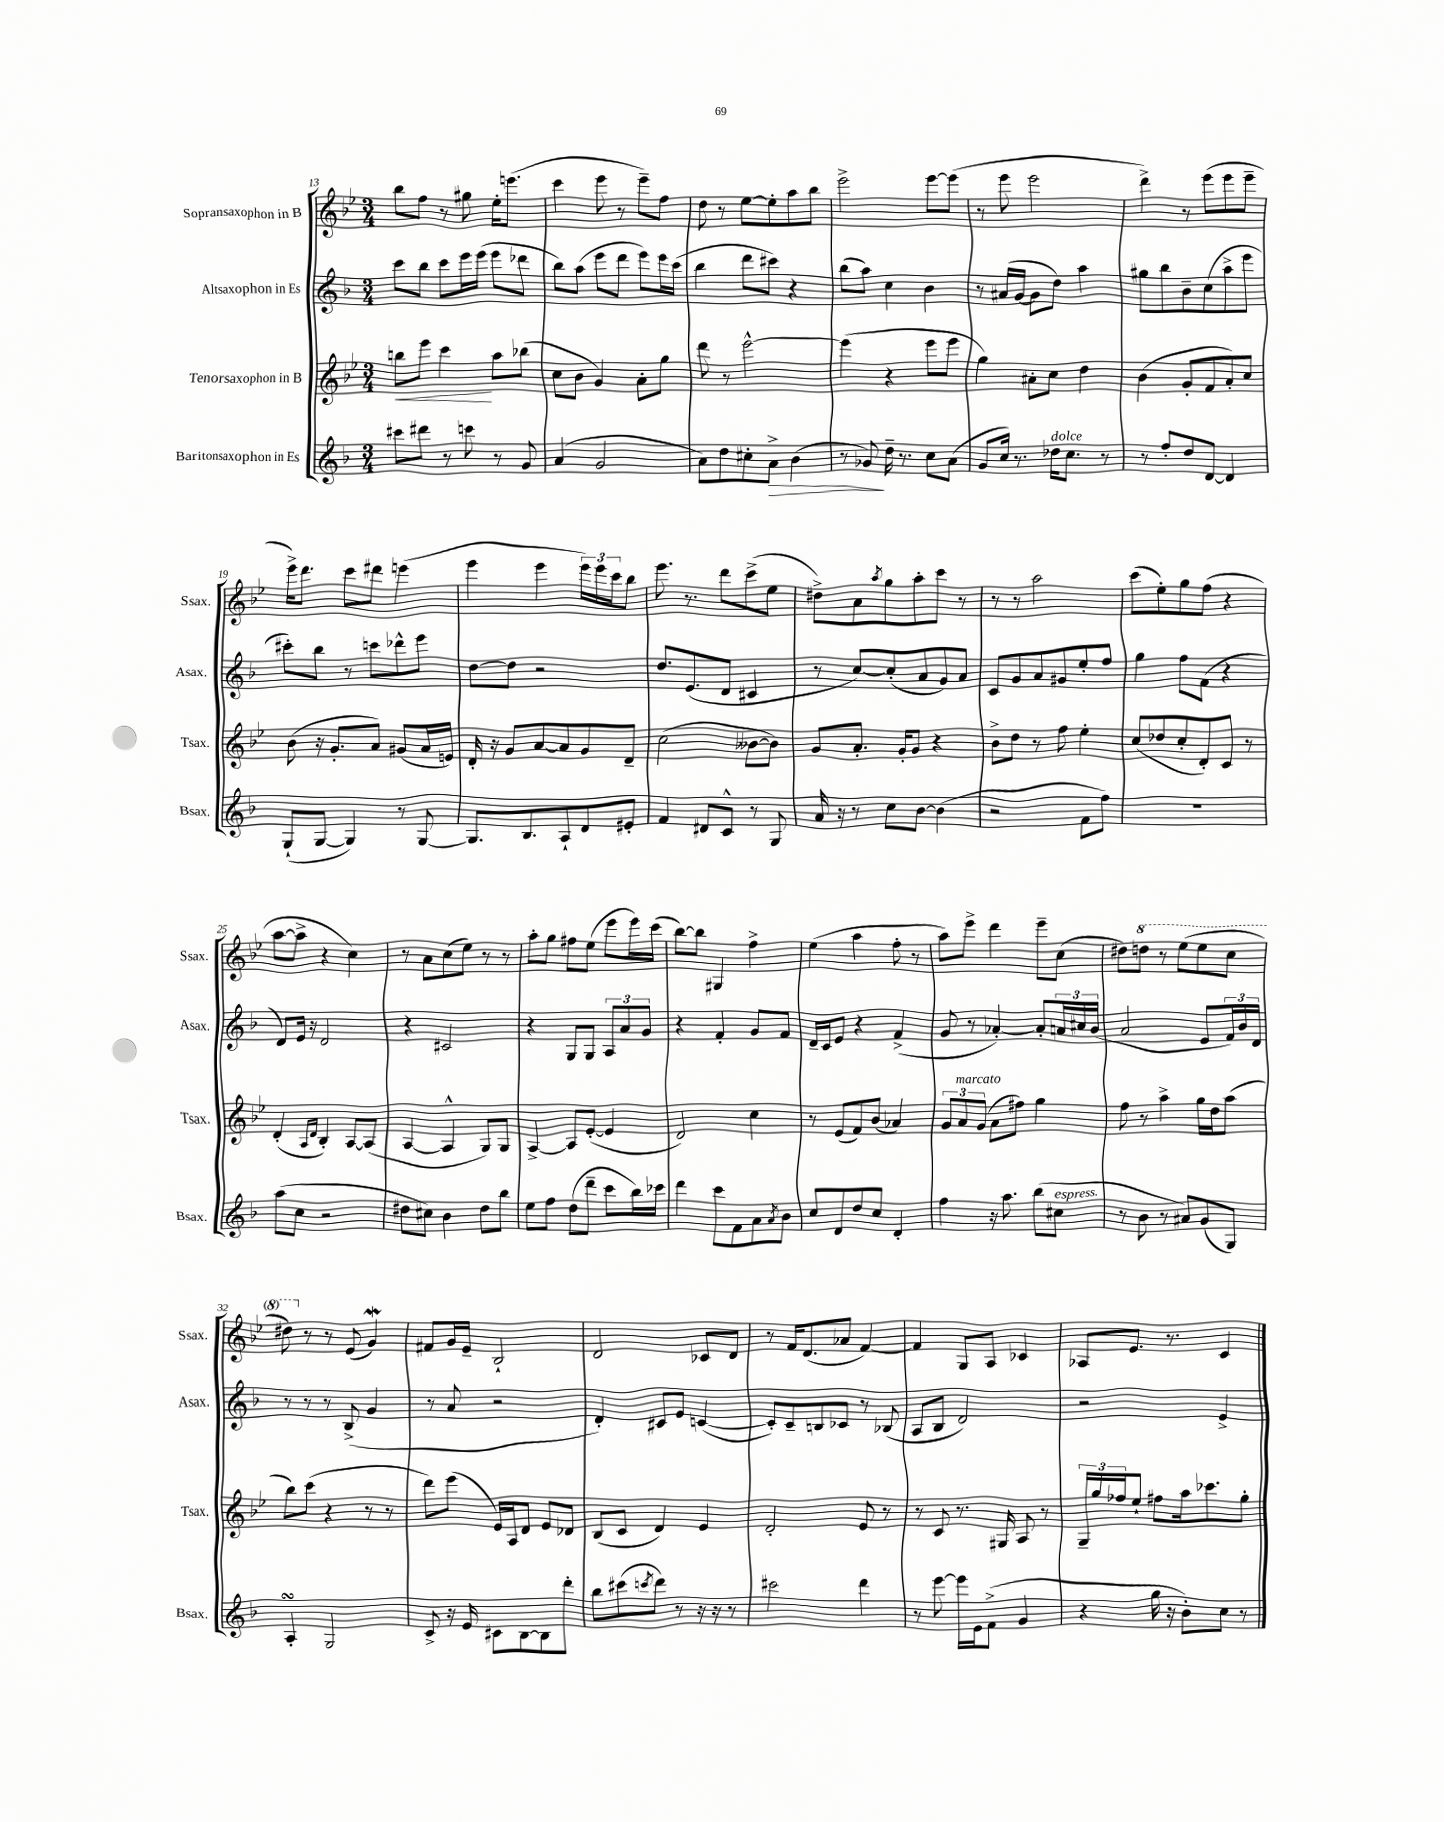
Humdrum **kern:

**kern	**dynam	**kern	**dynam	**kern	**kern
*part4	*part4	*part3	*part3	*part2	*part1
*staff4	*staff4	*staff3	*staff3	*staff2	*staff1
*I"Baritonsaxophon in Es	*	*I"Tenorsaxophon in B	*	*I"Altsaxophon in Es	*I"Sopransaxophon in B
*I'Bsax.	*	*I'Tsax.	*	*I'Asax.	*I'Ssax.
*clefG2	*	*clefG2	*	*clefG2	*clefG2
*k[b-]	*	*k[b-e-]	*	*k[b-]	*k[b-e-]
*M3/4	*	*M3/4	*	*M3/4	*M3/4
=13	=13	=13	=13	=13	=13
!	!	!	!LO:HP:b	!	!
8ccc#X\L	.	8bbn\L	<	8ccc\L	8bb-\L
8ddd#X\J	.	8eee-\J	.	8bb-\J	8ff\J
8r	.	4ccc\	.	8ccc\L	8r
8cccn\	.	.	.	16eee\L	8gg#X\
.	.	.	.	(16eee\JJ	.
8r	.	8aa\L	[	8eee\L	16ee-'\KL
.	.	.	.	.	(8.eeen\J
8g/	.	(8bb-X\J	.	8ddd-X\J	.
=14	=14	=14	=14	=14	=14
(4a/	.	8cc\L	.	8bb-\L)	4ccc\
.	.	8b-\J	.	(8aa\J	.
2g/	.	4g/)	.	8eee\L	8eee-\
.	.	.	.	8ddd\J	8r
.	.	8a'\L	.	8eee\L)	8eee-~\L)
.	.	8gg\J	.	16eee\L	8ff\J
.	.	.	.	(16ccc\JJ	.
=15	=15	=15	=15	=15	=15
8a\L)	.	8ddd\	.	4bb-\	8dd\
8dd\	.	8r	.	.	8r
8cc#X'\	.	[2eee-^^\	.	8ddd\L	[8ee-\L
!	!LO:HP:b	!	!	!	!
8a^\J	>	.	.	8ccc#X\J)	8ee-'\]
(4b-\	.	.	.	4r	8aa\
.	.	.	.	.	8bb-\J
=16	=16	=16	=16	=16	=16
8r	.	(4eee-\]	.	(8bb-\L	2eee-^\
8g-X/)	.	.	.	8aa\J)	.
16dd~\	]	4r	.	4cc\	.
8.r	.	.	.	.	.
8cc\L	.	8eee-\L	.	4b-\	[8eee-\L
(8a\J	.	8eee-\J	.	.	(8eee-\J]
=17	=17	=17	=17	=17	=17
8g/L	.	4gg\)	.	8r	8r
16cc/Jk)	.	.	.	(16a#X/LL	8eee-\
8.r	.	.	.	[16g/JJ	.
.	.	8a#X'\L	.	8g\L]	2eee-\
!LO:TX:a:i:t=dolce	!	!	!	!	!
16dd-X\KL	.	8cc\J	.	8dd\J)	.
8.cc\J	.	.	.	.	.
.	.	4dd\	.	4aa\	.
8r	.	.	.	.	.
=18	=18	=18	=18	=18	=18
8r	.	(4b-\	.	8gg#X\L	4ddd^\)
8ff'/L	.	.	.	8bb-\	.
8dd/	.	8g'/L	.	8b-~\	8r
[8d/J	.	8f/	.	(8cc\	(8eee-\L
4d/]	.	8a'/)	.	8aa^\	8eee-\
.	.	8cc/J	.	8eee\J	8eee-~\J
!!LO:LB:g=z
=19	=19	=19	=19	=19	=19
(8G`/L	.	(8b-\	.	8ccc#X'\L)	16eee-^\KL)
.	.	.	.	.	8.ddd\J
[8G/J	.	16r	.	8bb-\J	.
.	.	8.g'/L	.	.	.
4G/])	.	.	.	8r	8ccc\L
.	.	8a/J)	.	8cccn\L	8ddd#X\J
8r	.	(8g#X/L	.	8ddd-X^^\	(4eeen\
[8G/	.	16a/L	.	8eee\J	.
.	.	16en/JJ)	.	.	.
=20	=20	=20	=20	=20	=20
8.G/L]	.	16d'/	.	[8dd\L	4eee-\
.	.	16r	.	.	.
.	.	8g/L	.	8dd\J]	.
8.B-/	.	.	.	.	.
.	.	[8a/	.	2r	4eee-\
8A`/	.	8a/]	.	.	.
8d/	.	8g/	.	.	24eee-\LL)
.	.	.	.	.	24eee-\
.	.	.	.	.	24ccc\J
8e#X'/J	.	8d~/J	.	.	8bb-\J
=21	=21	=21	=21	=21	=21
4f/	.	(2cc\	.	8.dd/L	8.eee-\
.	.	.	.	(8.e/	8.r
8d#X/L	.	.	.	.	.
8c^^/J	.	.	.	8d/J	8ddd\L
8r	.	[8b--X\L	.	4c#X/	(8ccc^\
8G/	.	8b--\J])	.	.	8ee-\J
=22	=22	=22	=22	=22	=22
16a/	.	8g/L	.	8r	8dd#X^\L)
16r	.	.	.	.	.
8r	.	8.a'/J	.	[8cc/L)	8a\
.	.	.	.	.	8qaa/
8cc\L	.	.	.	(8cc'/]	8gg\
.	.	16g'/KL	.	.	.
[8b-\J	.	8g/J	.	8a/	8aa'\
(4b-\]	.	4r	.	8g/)	8ccc\J
.	.	.	.	8a/J	8r
=23	=23	=23	=23	=23	=23
2r	.	8b-^\L	.	8c/L	8r
.	.	8dd\J	.	8g/	8r
.	.	8r	.	8a/	2aa\
.	.	8ff\	.	8g#X/	.
8f\L	.	4ee-'\	.	8ee'/	.
8ff\J)	.	.	.	8ff/J	.
=24	=24	=24	=24	=24	=24
2.r	.	(8cc/L	.	4gg\	(8ccc\L
.	.	8dd-X/	.	.	8ee-'\)
.	.	8cc'/	.	8ff\L	8gg\
.	.	8d'/)	.	(8f\J	(8ff\J
.	.	8c/J	.	4r	4r
.	.	8r	.	.	.
!!LO:LB:g=z
=25	=25	=25	=25	=25	=25
(8aa\L	.	(4d'/	.	8d/L)	[8aa\L
8cc\J	.	.	.	16e/Jk	8aa^\J]
.	.	.	.	16r	.
.	.	16qqA/LL	.	.	.
.	.	16qqd/JJ	.	.	.
2r	.	4B-'/)	.	2d/	4r
.	.	[8A/L	.	.	4cc\)
.	.	(8A/J]	.	.	.
=26	=26	=26	=26	=26	=26
8dd#X\L	.	[4A/	.	4r	8r
8cc#X\J)	.	.	.	.	8a\L
4b-\	.	4A^^/]	.	2c#X/	(8cc\
.	.	.	.	.	8ee-\J)
8dd#\L	.	8G/L)	.	.	8r
8bb-\J	.	8G/J	.	.	8r
=27	=27	=27	=27	=27	=27
8ee\L	.	[4A^/	.	4r	8aa'\L
8ff\J	.	.	.	.	8gg\J
(8dd\L	.	8A/L]	.	8G/L	8ff#X\L
8ddd~\J	.	([8e-'/J	.	8G/J	(8ee-\J
8ccc\L	.	4e-/]	.	12A/L	8eee-\L
.	.	.	.	12a/	.
16bb-\L)	.	.	.	.	16eee-\L)
.	.	.	.	12g/J	.
16ccc-X\JJ	.	.	.	.	(16ccc\JJ
=28	=28	=28	=28	=28	=28
4ddd\	.	2d/)	.	4r	[8bb-\L)
.	.	.	.	.	8bb-\J]
8ccc\L	.	.	.	4f'/	4G#X/
8f\	.	.	.	.	.
8a\	.	4cc\	.	8g/L	4ff^\
8qa/	.	.	.	.	.
8b-\J	.	.	.	8f/J	.
=29	=29	=29	=29	=29	=29
8cc/L	.	8r	.	16d~/LL	(4ee-\
.	.	.	.	16c/J	.
8d/	.	(8e-/L	.	8e/J	.
8dd/	.	8f/)	.	4r	4aa\
8cc/J	.	(8b-/J	.	.	.
4d'/	.	4a-X/)	.	(4f^/	8ff'\
.	.	.	.	.	8r
=30	=30	=30	=30	=30	=30
4ff\	.	12g/L	.	8g/	8aa\L)
!	!	!LO:TX:a:i:t=marcato	!	!	!
.	.	12a/	.	.	.
.	.	.	.	8r	8eee-^\J
.	.	(12g/J	.	.	.
16r	.	8a\L	.	[4a-X'/)	4ddd\
8.aa\	.	.	.	.	.
.	.	8ff#X\J)	.	.	.
(8bb-\L	.	4gg\	.	8a-'/L]	8eee-~\L
!LO:TX:a:i:t=espress.	!	!	!	!	!
8cc#X\J	.	.	.	24an/L	(8cc\J
.	.	.	.	24cc#X/	.
.	.	.	.	(24b-/JJ	.
=31	=31	=31	=31	=31	=31
8r	.	8ff\	.	2a/	8dd#X\L)
*	*	*	*	*	*8va
8b-\	.	8r	.	.	8dddn\J
8r	.	4aa^\	.	.	8r
8a#X/L)	.	.	.	.	(8eee-\L
(8g/	.	16gg\LL	.	8e/L	8eee-\
.	.	16dd\J	.	.	.
8G/J)	.	(8aa\J	.	24f/L)	8ccc\J
.	.	.	.	24b-/	.
.	.	.	.	24d/JJ	.
!!LO:LB:g=z
=32	=32	=32	=32	=32	=32
4AsSsS'/	.	8bb-\L)	.	8r	8ddd#X\)
*	*	*	*	*	*X8va
.	.	(8ccc\J	.	8r	8r
2G/	.	4r	.	8r	8r
.	.	.	.	(8B-^/	(8e-/
.	.	8r	.	4g/	4gW/)
.	.	8r	.	.	.
=33	=33	=33	=33	=33	=33
8c^/	.	8ddd\L)	.	8r	8f#X/L
16r	.	(8eee-\J	.	8a/	16g/L
16e/	.	.	.	.	16e-~/JJ
8c#X\L	.	16e-/LL)	.	2r	2B-`/
.	.	16A/J	.	.	.
[8B-\	.	8d/J	.	.	.
8B-\]	.	8e-/L	.	.	.
8ddd'\J	.	8d-X/J	.	.	.
=34	=34	=34	=34	=34	=34
8bb-\L	.	(8B-/L	.	4d'/)	2d/
(8ccc#X\	.	8c/J	.	.	.
8qcccn/	.	.	.	.	.
8ddd\J)	.	4d/)	.	8c#X/L	.
8r	.	.	.	8e/J	.
16r	.	4e-/	.	([4cn/	8c-X/L
16r	.	.	.	.	.
8r	.	.	.	.	8d/J
=35	=35	=35	=35	=35	=35
2ccc#X\	.	2d'/	.	8c'/L])	8r
.	.	.	.	8c~/	16f/KL
.	.	.	.	.	(8.d/
.	.	.	.	8Bn/	.
.	.	.	.	8c-X/J	8a-X/J
4ddd\	.	8e-/	.	8r	[4f/)
.	.	8r	.	(8B-X/	.
=36	=36	=36	=36	=36	=36
8r	.	8r	.	8A/L	4f/]
[8eee\	.	8c/	.	8B-/J	.
16eee\LL]	.	8.r	.	2d/)	8G/L
16e\J	.	.	.	.	.
(8f^\J	.	.	.	.	8A/J
.	.	16G#X/	.	.	.
4g/	.	8A/	.	.	4c-X/
.	.	8r	.	.	.
=37	=37	=37	=37	=37	=37
4r	.	24G~/LL	.	2r	8A-X/L
.	.	24gg/	.	.	.
.	.	24ff-X/J	.	.	.
.	.	8ee-`/J	.	.	8.e-/J
16gg\	.	8ff#X\L	.	.	.
16r	.	.	.	.	8.r
8b-'\L)	.	16aa\k	.	.	.
.	.	8.ccc-X\	.	.	.
8cc\J	.	.	.	4e^/	4c/
8r	.	8gg'\J	.	.	.
==	==	==	==	==	==
*-	*-	*-	*-	*-	*-
